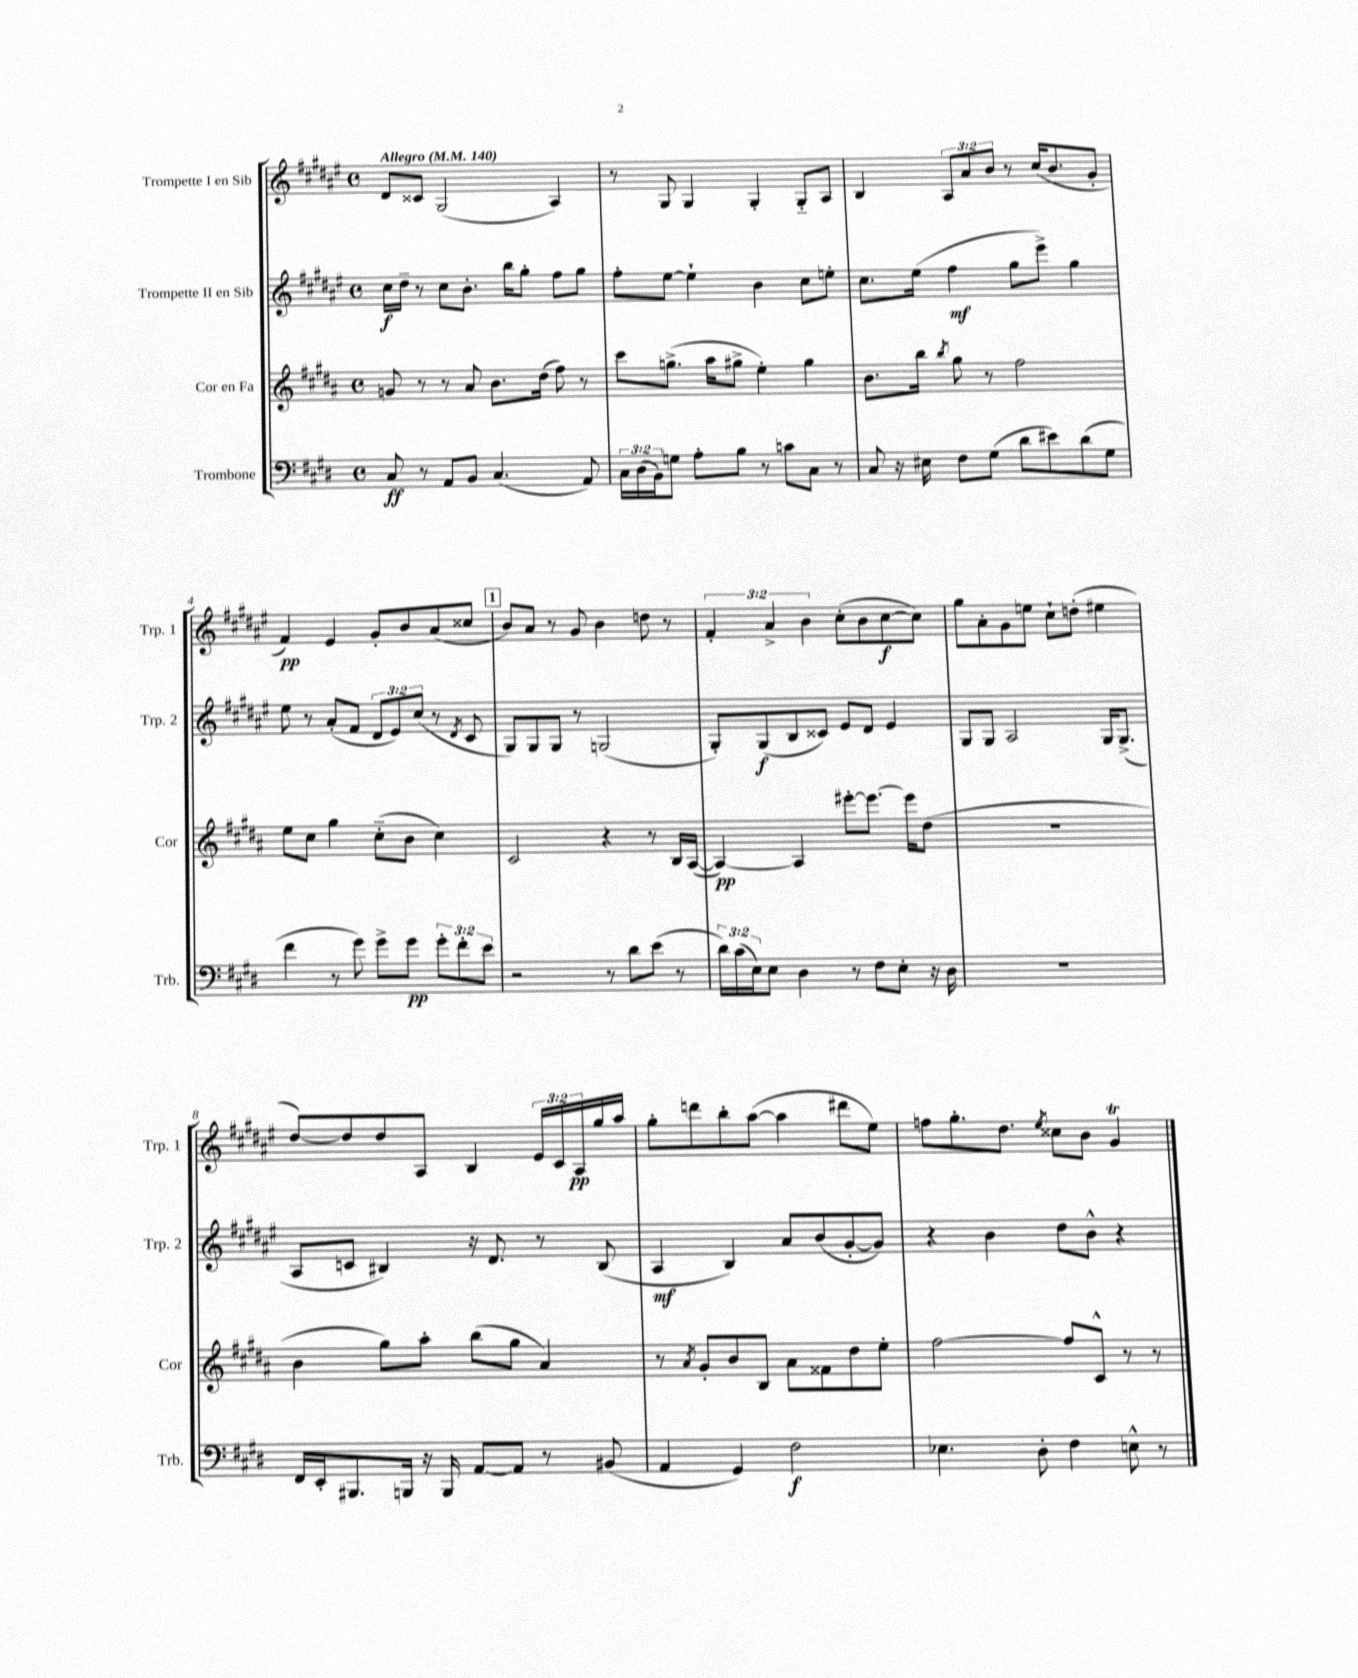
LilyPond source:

<<
\new StaffGroup <<
\new Staff = "s0" \with { instrumentName = "Trompette I en Sib" shortInstrumentName = "Trp. 1" } {
    \clef treble \key fis \major \defaultTimeSignature \time 4/4 \override Staff.TupletNumber.text = #tuplet-number::calc-fraction-text \tempo "Allegro" 4 = 140
    dis'8 cisis'8 gis2( ais4) |
    r8 gis8 gis4 gis4-. gis8-_ ais8 |
    b4 \tuplet 3/2 { ais8 ais'8 b'8 } r8 cis''16( b'8. gis'8-. |
    fis'4\pp) eis'4 gis'8-. b'8 ais'8( cisis''8 |
    \mark \markup { \box "1" } b'8) ais'8 r8 gis'8 b'4 d''8 r8 |
    \tuplet 3/2 { fis'4-. ais'4-> b'4 } cis''8-.( b'8 cis''8~\f cis''8) |
    gis''8 ais'8-. gis'8 e''8 cis''8-! d''8-.( eis''4 |
    dis''8~) dis''8 dis''8 ais8 b4 \tuplet 3/2 { eis'16 cis'16 ais16\pp } gis''16 ais''16 |
    gis''8-. d'''8 b''8-. ais''8~( ais''4 dis'''8 eis''8) |
    f''8 gis''8.-. dis''8. \acciaccatura { eis''8 } cisis''8 b'8 gis'4\trill \bar "|." |
}
\new Staff = "s1" \with { instrumentName = "Trompette II en Sib" shortInstrumentName = "Trp. 2" } {
    \clef treble \key fis \major \defaultTimeSignature \time 4/4 \override Staff.TupletNumber.text = #tuplet-number::calc-fraction-text
    cis''16\f dis''16-- r8 cis''8 b'8.-. b''16 gis''8-. fis''8 gis''8 |
    fis''8-. eis''8~ eis''4-! b'4 cis''8 e''8-. |
    cis''8. eis''16( fis''4\mf gis''8 eis'''8->) gis''4 |
    eis''8 r8 ais'8-.( fis'8 \tuplet 3/2 { dis'8 eis'8) cis''8( } r8 \acciaccatura { dis'8 } cis'8 |
    \mark \markup { \box "1" } gis8) gis8 gis8 r8 g2( |
    gis8-.) gis8\f( b8 cisis'8) eis'8 dis'8 eis'4 |
    gis8 gis8 ais2 gis16 gis8.->( |
    ais8 c'8 bis4) r16 dis'8. r8 bis8( |
    ais4\mf b4) ais'8 b'8( gis'8~-. gis'8) |
    r4 b'4 dis''8 b'8-^ r4 \bar "|." |
}
\new Staff = "s2" \with { instrumentName = "Cor en Fa" shortInstrumentName = "Cor" } {
    \clef treble \key b \major \defaultTimeSignature \time 4/4
    g'8 r8 r8 ais'8 b'8. dis''16( fis''8) r8 |
    cis'''8 g''8.->( ais''16 gis''8-> e''4-.) gis''4 |
    b'8. b''16 \acciaccatura { b''8 } gis''8 r8 fis''2 |
    e''8 cis''8 gis''4 cis''8-_( b'8 cis''4) |
    \mark \markup { \box "1" } cis'2 r4 r8 b16 ais16~( |
    ais4~\pp) ais4 eis'''8~-. eis'''8.~ eis'''16 dis''8( |
    R1 |
    b'4 gis''8) ais''8-. b''8( gis''8 ais'4) |
    r8 \acciaccatura { ais'8 } gis'8-. b'8 b8 ais'8 fisis'8 dis''8 e''8-. |
    fis''2~ fis''8 cis'8-^ r8 r8 \bar "|." |
}
\new Staff = "s3" \with { instrumentName = "Trombone" shortInstrumentName = "Trb." } {
    \clef bass \key e \major \defaultTimeSignature \time 4/4 \override Staff.TupletNumber.text = #tuplet-number::calc-fraction-text
    cis8\ff r8 a,8 b,8 cis4.( a,8) |
    \tuplet 3/2 { cis16 dis16( b,16) } g8 a8-. b8 r8 c'8 cis8 r8 |
    cis8 r16 eis16 fis8 gis8( dis'8 eis'8) dis'8( gis8 |
    fis'4 r8 gis'8) gis'8-> gis'8\pp \tuplet 3/2 { gis'8-. fis'8-. e'8 } |
    \mark \markup { \box "1" } r2 r8 dis'8 e'8( r8 |
    \tuplet 3/2 { dis'16) cis'16( e16) } e8 dis4 r8 fis8 e8-. r16 dis16 |
    R1 |
    fis,16 e,16-. bis,,8. b,,16 r16 b,,16 a,8~ a,8 r8 bis,8( |
    a,4 gis,4) fis2\f |
    ees4. dis8-. fis4 e8-^ r8 \bar "|." |
}
>>
>>
